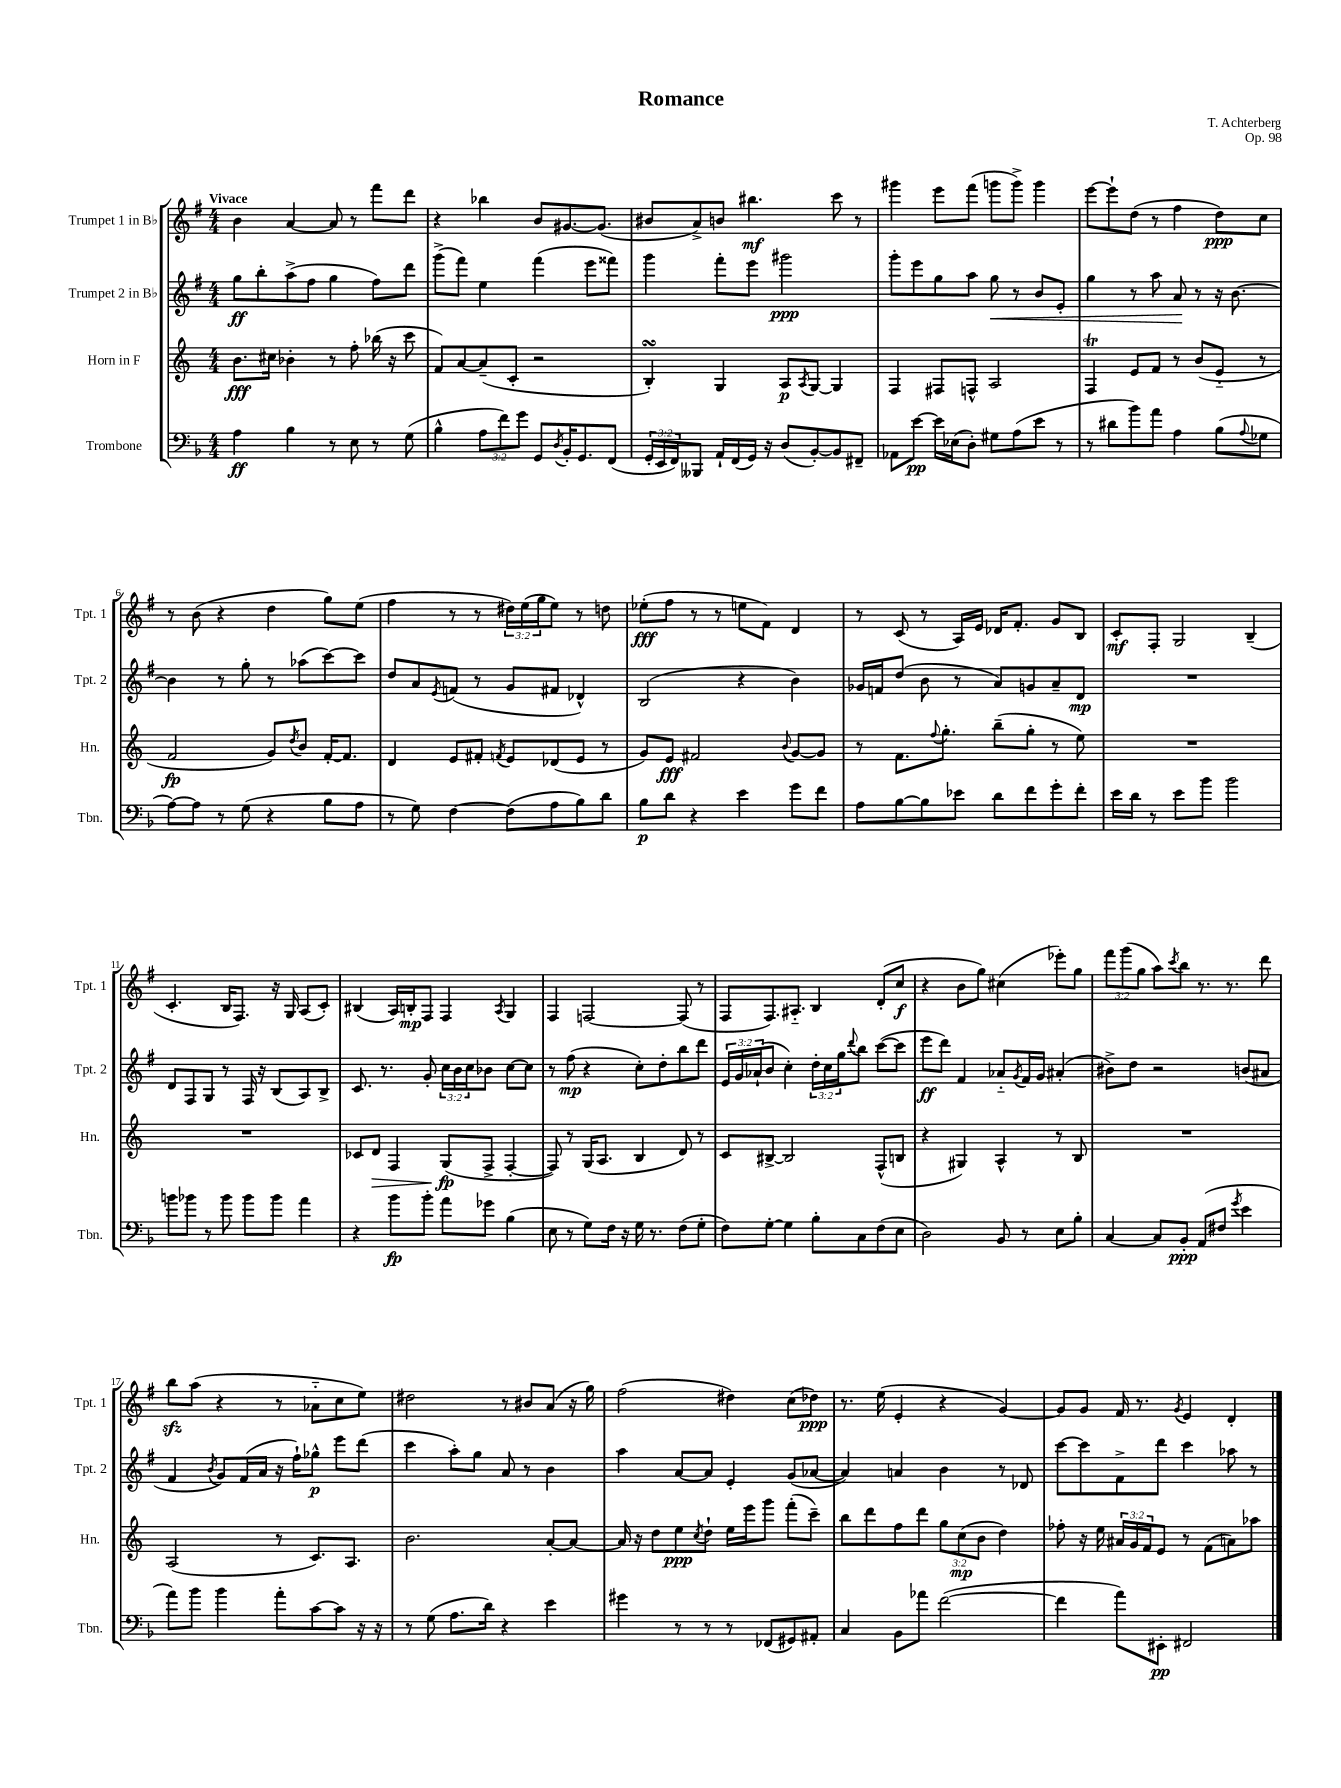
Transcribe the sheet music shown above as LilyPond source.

\header { title = "Romance" composer = "T. Achterberg" opus = "Op. 98" }
<<
\new StaffGroup <<
\new Staff = "s0" \with { instrumentName = "Trumpet 1 in Bb" shortInstrumentName = "Tpt. 1" } {
    \clef treble \key g \major \numericTimeSignature \time 4/4 \override Staff.TupletNumber.text = #tuplet-number::calc-fraction-text \tempo "Vivace"
    b'4 a'4~ a'8 r8 fis'''8 d'''8 |
    r4 bes''4 b'8 gis'8.~ gis'8.( |
    bis'8 a'8->) b'8 bis''4.\mf c'''8 r8 |
    gis'''4 e'''8 fis'''8( g'''8 g'''8->) g'''4 |
    e'''8~ e'''8-! d''8( r8 fis''4 d''8\ppp) c''8 |
    r8 b'8( r4 d''4 g''8) e''8( |
    fis''4 r8 r8 \tuplet 3/2 { dis''16) e''16( g''16 } e''8) r8 d''8 |
    ees''8-.\fff( fis''8 r8 r8 e''8 fis'8) d'4 |
    r8 c'8( r8 a16) e'16 des'16 fis'8.-. g'8 b8 |
    c'8-.\mf fis8-. g2 b4--( |
    c'4.-. b16 fis8.) r16 g16 a8( c'8-.) |
    bis4( a16) b16-.\mp fis8 fis4 \acciaccatura { a8 } g4 |
    fis4 f2~ f8( r8 |
    fis8 fis8.) ais8.-_ b4 d'8-.( c''8\f |
    r4 b'8 g''8) cis''4( ees'''8-.) g''8 |
    \tuplet 3/2 { fis'''8 g'''8( g''8 } a''8) \acciaccatura { c'''8 } b''8 r8. r8. d'''8 |
    b''8\sfz a''8( r4 r8 aes'8-_ c''8 e''8) |
    dis''2 r8 bis'8 a'8( r16 g''16) |
    fis''2( dis''4) c''8( des''8\ppp) |
    r8. e''16( e'4-. r4 g'4~) |
    g'8 g'8 fis'16 r8. \acciaccatura { g'8 } e'4 d'4-. \bar "|." |
}
\new Staff = "s1" \with { instrumentName = "Trumpet 2 in Bb" shortInstrumentName = "Tpt. 2" } {
    \clef treble \key g \major \numericTimeSignature \time 4/4 \override Staff.TupletNumber.text = #tuplet-number::calc-fraction-text
    g''8\ff b''8-. a''8->( fis''8 g''4 fis''8) d'''8 |
    g'''8->( fis'''8) e''4 fis'''4( e'''8 fisis'''8) |
    g'''4 fis'''8-. e'''8 gis'''2\ppp |
    g'''8-. e'''8 g''8 a''8 g''8\< r8 b'8 e'8-. |
    g''4 r8 a''8 a'8\! r8 r16 b'8.~ |
    b'4 r8 g''8-. r8 aes''8( c'''8~) c'''8 |
    d''8 a'8 \acciaccatura { e'8 } f'8( r8 g'8 fis'8 des'4-^) |
    b2( r4 b'4) |
    ges'16 f'16 d''8( b'8 r8 a'8) g'8 a'8-- d'8\mp |
    R1 |
    d'8 fis8 g8 r8 fis16 r16 b8( a8) b8-> |
    c'8. r8. g'8-. \tuplet 3/2 { c''16 b'16 c''16 } bes'8 c''8~ c''8 |
    r8 fis''8\mp( r4 c''8-.) d''8-. b''8 d'''8 |
    \tuplet 3/2 { e'16 g'16 aes'16-!( } b'8 c''4-.) \tuplet 3/2 { d''16-. c''16 g''16 } \appoggiatura { d'''8 } b''8 c'''8~( c'''8 |
    e'''8\ff d'''8) fis'4 aes'8-_ \acciaccatura { g'8 } fis'16 g'16 ais'4-.( |
    bis'8->) d''8 r2 b'8( ais'8 |
    fis'4 \acciaccatura { b'8 } g'8) fis'16( a'16 r16 fis''16-!) ges''8-^\p e'''8 d'''8( |
    c'''4 a''8-.) g''8 a'8 r8 b'4 |
    a''4 a'8~ a'8 e'4-. g'8( aes'8~ |
    aes'4) a'4 b'4 r8 des'8 |
    c'''8~ c'''8 fis'8-> d'''8 c'''4 aes''8 r8 \bar "|." |
}
\new Staff = "s2" \with { instrumentName = "Horn in F" shortInstrumentName = "Hn." } {
    \clef treble \key c \major \numericTimeSignature \time 4/4 \override Staff.TupletNumber.text = #tuplet-number::calc-fraction-text
    b'8.\fff cis''16 bes'4-. r8 f''8-. bes''16( r16 c'''8 |
    f'8) a'8~ a'8--( c'8-. r2 |
    b4-.\turn) g4 a8\p \acciaccatura { a8 } g8~ g4 |
    f4 fis8 f8-^ a2 |
    f4\trill e'8 f'8 r8 b'8( e'8-_ r8 |
    f'2\fp g'8) \acciaccatura { d''8 } b'8 f'16~-. f'8. |
    d'4 e'8 fis'8-. \acciaccatura { f'8 } e'8 des'8( e'8 r8 |
    g'8) e'8\fff fis'2 \appoggiatura { b'8 } g'8~ g'8 |
    r8 f'8. \appoggiatura { f''8 } g''8.-. b''8--( g''8-. r8 e''8) |
    R1 |
    R1 |
    ces'8 d'8\> f4 g8\fp\!( f8-> f4~-. |
    f8) r8 g16( a8. b4 d'8) r8 |
    c'8 bis8~-> bis2 f8-^( b8 |
    r4 gis4) a4-^ r8 b8 |
    R1 |
    a2( r8 c'8.) a8. |
    b'2. a'8~-. a'8~ |
    a'16 r16 d''8 e''8\ppp \acciaccatura { c''8 } d''8-! e''16 e'''16 g'''8 f'''8-.( c'''8--) |
    b''8 d'''8 f''8 d'''8 \tuplet 3/2 { g''8 c''8\mp( b'8 } d''4) |
    fes''8-. r16 e''16 \tuplet 3/2 { ais'16 g'16 f'16 } e'8 r8 f'8( a'8) aes''8 \bar "|." |
}
\new Staff = "s3" \with { instrumentName = "Trombone" shortInstrumentName = "Tbn." } {
    \clef bass \key f \major \numericTimeSignature \time 4/4 \override Staff.TupletNumber.text = #tuplet-number::calc-fraction-text
    a4\ff bes4 r8 e8 r8 g8( |
    bes4-^ \tuplet 3/2 { a8 f'8) g'8 } g,8 \acciaccatura { d8 } bes,16-. g,8. f,8( |
    \tuplet 3/2 { g,16-. e,16 f,16) } beses,,8 a,16-! f,16( g,16) r16 d8( bes,8~-.) bes,8 fis,8-- |
    aes,8 e'8~\pp e'16 ees16( d8-.) gis8 a8( e'8 r8 |
    r8 dis'8 bes'8) a'8 a4 bes8( \appoggiatura { a8 } ges8 |
    a8~) a8 r8 g8( r4 bes8 a8 |
    r8 g8) f4~ f8( a8 bes8) d'8 |
    bes8\p d'8 r4 e'4 g'8 f'8 |
    a8 bes8~ bes8 ees'8 d'8 f'8 g'8-. f'8-. |
    e'16 d'16 r8 e'8 bes'8 bes'2 |
    b'8 bes'8 r8 bes'8 bes'8 bes'8 a'4 |
    r4 bes'8\fp bes'8-. a'8 ges'8 bes4( |
    e8 r8 g8) f16 r16 g16 r8. f8( g8-. |
    f8) g8~-. g4 bes8-. c8 f8( e8 |
    d2) bes,8 r8 e8 bes8-. |
    c4~ c8 bes,8-.\ppp a,8( fis8 \acciaccatura { g'8 } e'4 |
    a'8) bes'8 bes'4 a'8-. c'8~ c'8 r16 r16 |
    r8 g8( a8. d'16) r4 e'4 |
    gis'4 r8 r8 r8 fes,8( gis,8) ais,8-. |
    c4 bes,8 aes'8 f'2~( |
    f'4 a'8) eis,8-.\pp fis,2 \bar "|." |
}
>>
>>
